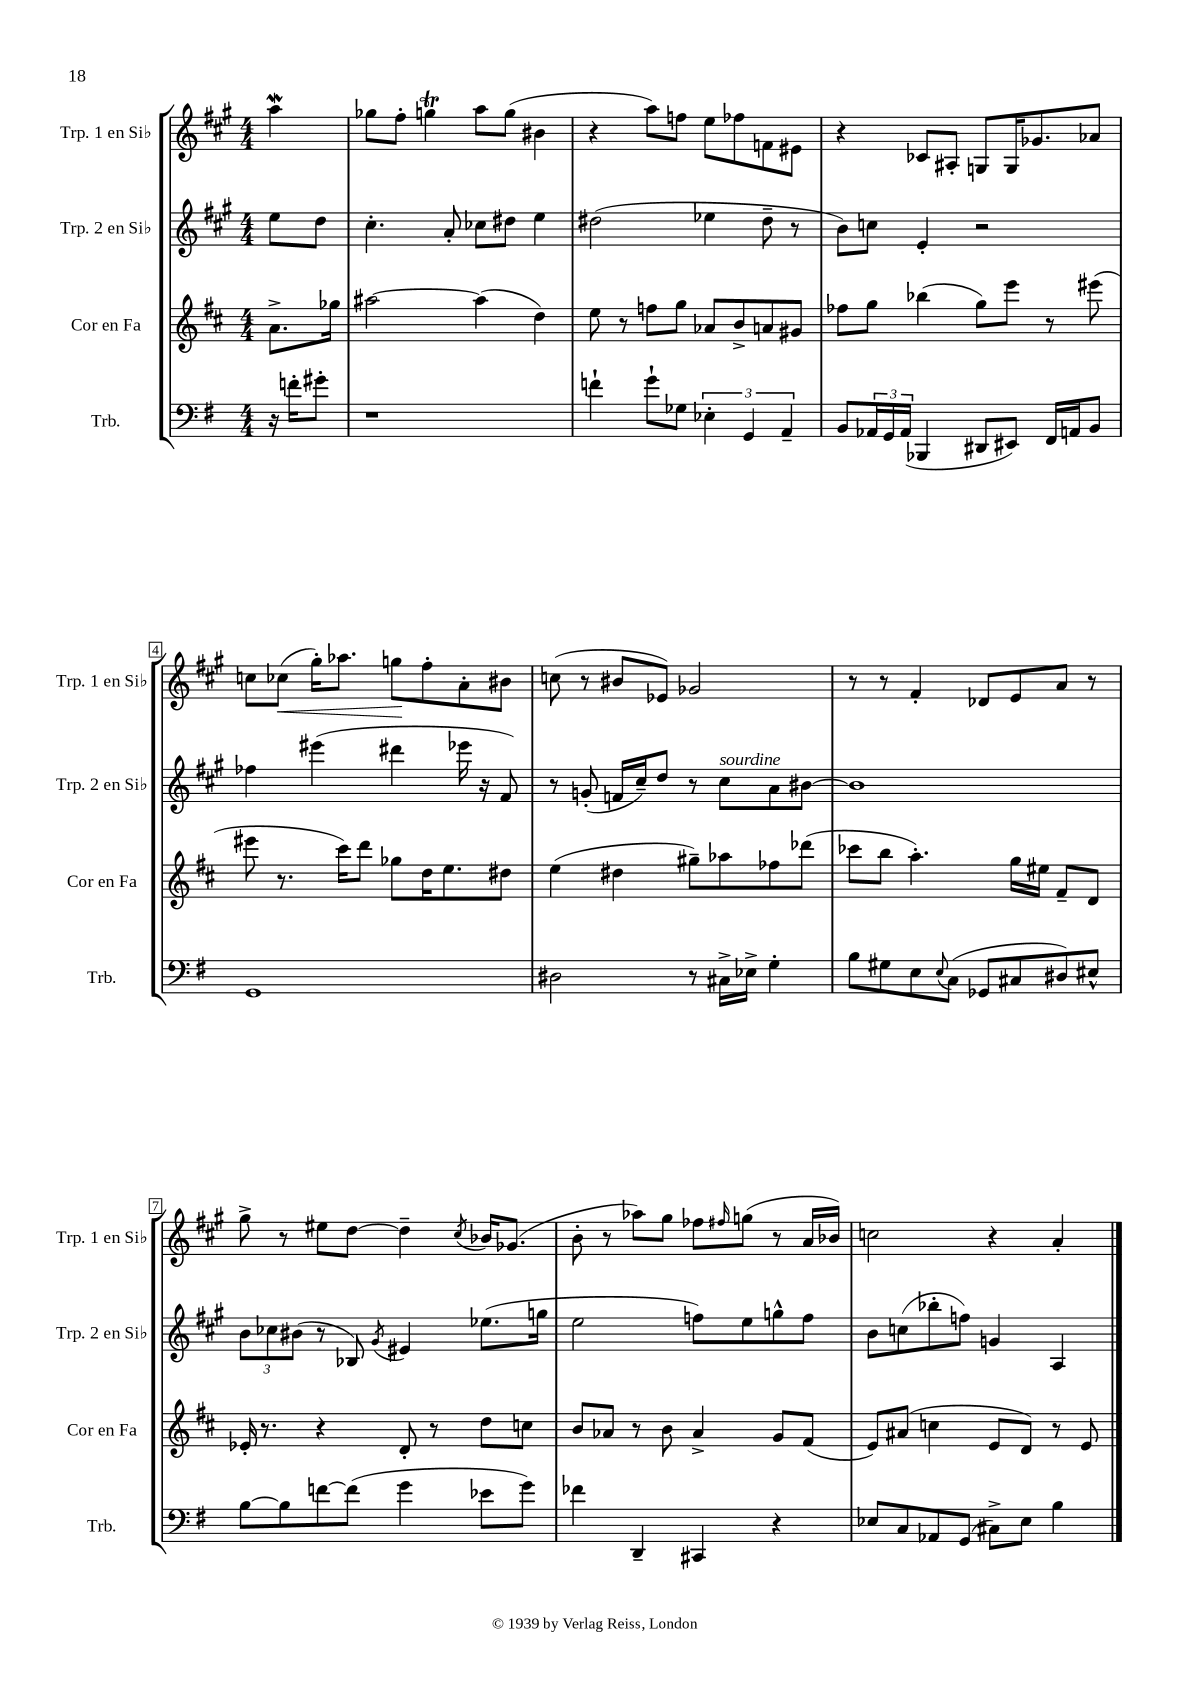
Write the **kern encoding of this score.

**kern	**kern	**kern	**kern	**dynam
*part4	*part3	*part2	*part1	*part1
*staff4	*staff3	*staff2	*staff1	*staff1
*I"Trb.	*I"Cor en Fa	*I"Trp. 2 en Si♭	*I"Trp. 1 en Si♭	*
*I'Trb.	*I'Cor en Fa	*I'Trp. 2 en Si♭	*I'Trp. 1 en Si♭	*
*clefF4	*clefG2	*clefG2	*clefG2	*
*k[f#]	*k[f#c#]	*k[f#c#g#]	*k[f#c#g#]	*
*M4/4	*M4/4	*M4/4	*M4/4	*
=	=	=	=	=
16r	8.a^\L	8ee\L	4aaw\	.
16fn'\KL	.	.	.	.
8g#X'\J	.	8dd\J	.	.
.	16gg-X\Jk	.	.	.
=1	=1	=1	=1	=1
1r	[2aa#X\	4.cc#'\	8gg-X\L	.
.	.	.	8ff#'\J	.
.	.	.	4ggnT\	.
.	.	8a'/	.	.
.	(4aa#\]	8cc-X\L	8aa\L	.
.	.	8dd#X\J	(8gg\J	.
.	4dd\)	4ee\	4b#X\	.
=2	=2	=2	=2	=2
4fn`\	8ee\	(2dd#X\	4r	.
.	8r	.	.	.
8g`\L	8ffn\L	.	8aa\L)	.
8G-X\J	8gg\J	.	8ffn\J	.
6E-X'\	8a-X/L	4ee-X\	8ee\L	.
.	8b^/	.	8ff-X\	.
6GG/	.	.	.	.
.	8an/	8dd#~\	8fn\	.
6AA~/	.	.	.	.
.	8g#X/J	8r	8e#X\J	.
=3	=3	=3	=3	=3
8BB/L	8ff-X\L	8b\L)	4r	.
24AA-X/L	8gg\J	8ccn\J	.	.
24GG/	.	.	.	.
(24AA-/JJ	.	.	.	.
4BBB-X/	(4bb-X\	4e'/	8c-X/L	.
.	.	.	8A#X'/J	.
8DD#X/L	8gg\L)	2r	8Gn/L	.
8EE#X/J)	8eee\J	.	16G/K	.
.	.	.	8.g-X/	.
16FF#/LL	8r	.	.	.
16AAn/J	.	.	.	.
8BB/J	(8eee#X\	.	8a-X/J	.
!!LO:LB:g=z
=4	=4	=4	=4	=4
1GG	8eee#X\	4ff-X\	8ccn\L	.
!	!	!	!	!LO:HP:b
.	8.r	.	(8cc-X\J	<
.	.	(4eee#X\	16gg#'\KL)	.
.	16ccc#\KL)	.	8.aa-X\J	.
.	8ddd\J	.	.	.
.	8gg-X\L	4ddd#X\	8ggn\L	.
.	16dd\K	.	8ff#'\	[
.	8.ee\	.	.	.
.	.	16eee-X\	8a'\	.
.	.	16r	.	.
.	8dd#X\J	8f#/)	8b#X\J	.
=5	=5	=5	=5	=5
2D#X\	(4ee\	8r	(8ccn\	.
.	.	(8gn'/	8r	.
.	4dd#X\	16fn/LL	8b#X/L	.
.	.	16cc#~/J)	.	.
.	.	8dd/J	8e-X/J)	.
8r	8gg#X~\L)	8r	2g-X/	.
!	!	!LO:TX:a:i:t=sourdine	!	!
16C#X^\LL	8aa-X\	8cc#\L	.	.
16E-X^\JJ	.	.	.	.
4G'\	8ff-X\	8a\	.	.
.	(8ddd-X\J	[8b#X\J	.	.
=6	=6	=6	=6	=6
8B\L	8ccc-X\L	1b#]	8r	.
8G#X\	8bb\J	.	8r	.
8E\	4.aa'\)	.	4f#'/	.
8qqE/	.	.	.	.
(8C\J	.	.	.	.
8GG-X/L	.	.	8d-X/L	.
8C#X/	16gg\LL	.	8e/	.
.	16ee#X\JJ	.	.	.
8D#X/)	8f#~/L	.	8a/J	.
8E#X^^/J	8d/J	.	8r	.
!!LO:LB:g=z
=7	=7	=7	=7	=7
[8B\L	16e-X'/	12b\L	8gg#^\	.
.	8.r	.	.	.
.	.	12cc-X\	.	.
8B\]	.	.	8r	.
.	.	(12b#X\J	.	.
[8fn\	4r	8r	8ee#X\L	.
(8f\J]	.	8B-X/)	[8dd\J	.
.	.	8qg#/	.	.
4g\	8d'/	4e#X/	4dd~\]	.
.	8r	.	.	.
.	.	.	8qcc#/	.
8e-X\L	8dd\L	(8.ee-X\L	16b-X/KL	.
.	.	.	(8.g-X/J	.
8g\J)	8ccn\J	.	.	.
.	.	16ggn\Jk	.	.
=8	=8	=8	=8	=8
4f-X\	8b/L	2ee\	8b'\	.
.	8a-X/J	.	8r	.
4DD~/	8r	.	8aa-X\L)	.
.	8b\	.	8gg#\J	.
4CC#X/	4a-^/	8ffn\L)	8ff-X\L	.
.	.	.	16qqff#X/	.
.	.	8ee\	(8ggn\J	.
4r	8g/L	8ggn^^\	8r	.
.	(8f#/J	8ff\J	16a/LL	.
.	.	.	16b-X/JJ)	.
=9	=9	=9	=9	=9
8E-X/L	8e/L)	8b\L	2ccn\	.
8C/	(8a#X/J	(8ccn\	.	.
8AA-X/	4ccn\	8bb-X'\	.	.
(8GG/J	.	8ffn\J)	.	.
8C#X^\L)	8e/L	4gn/	4r	.
8E-\J	8d/J)	.	.	.
4B\	8r	4A/	4a'/	.
.	8e/	.	.	.
==	==	==	==	==
*-	*-	*-	*-	*-
